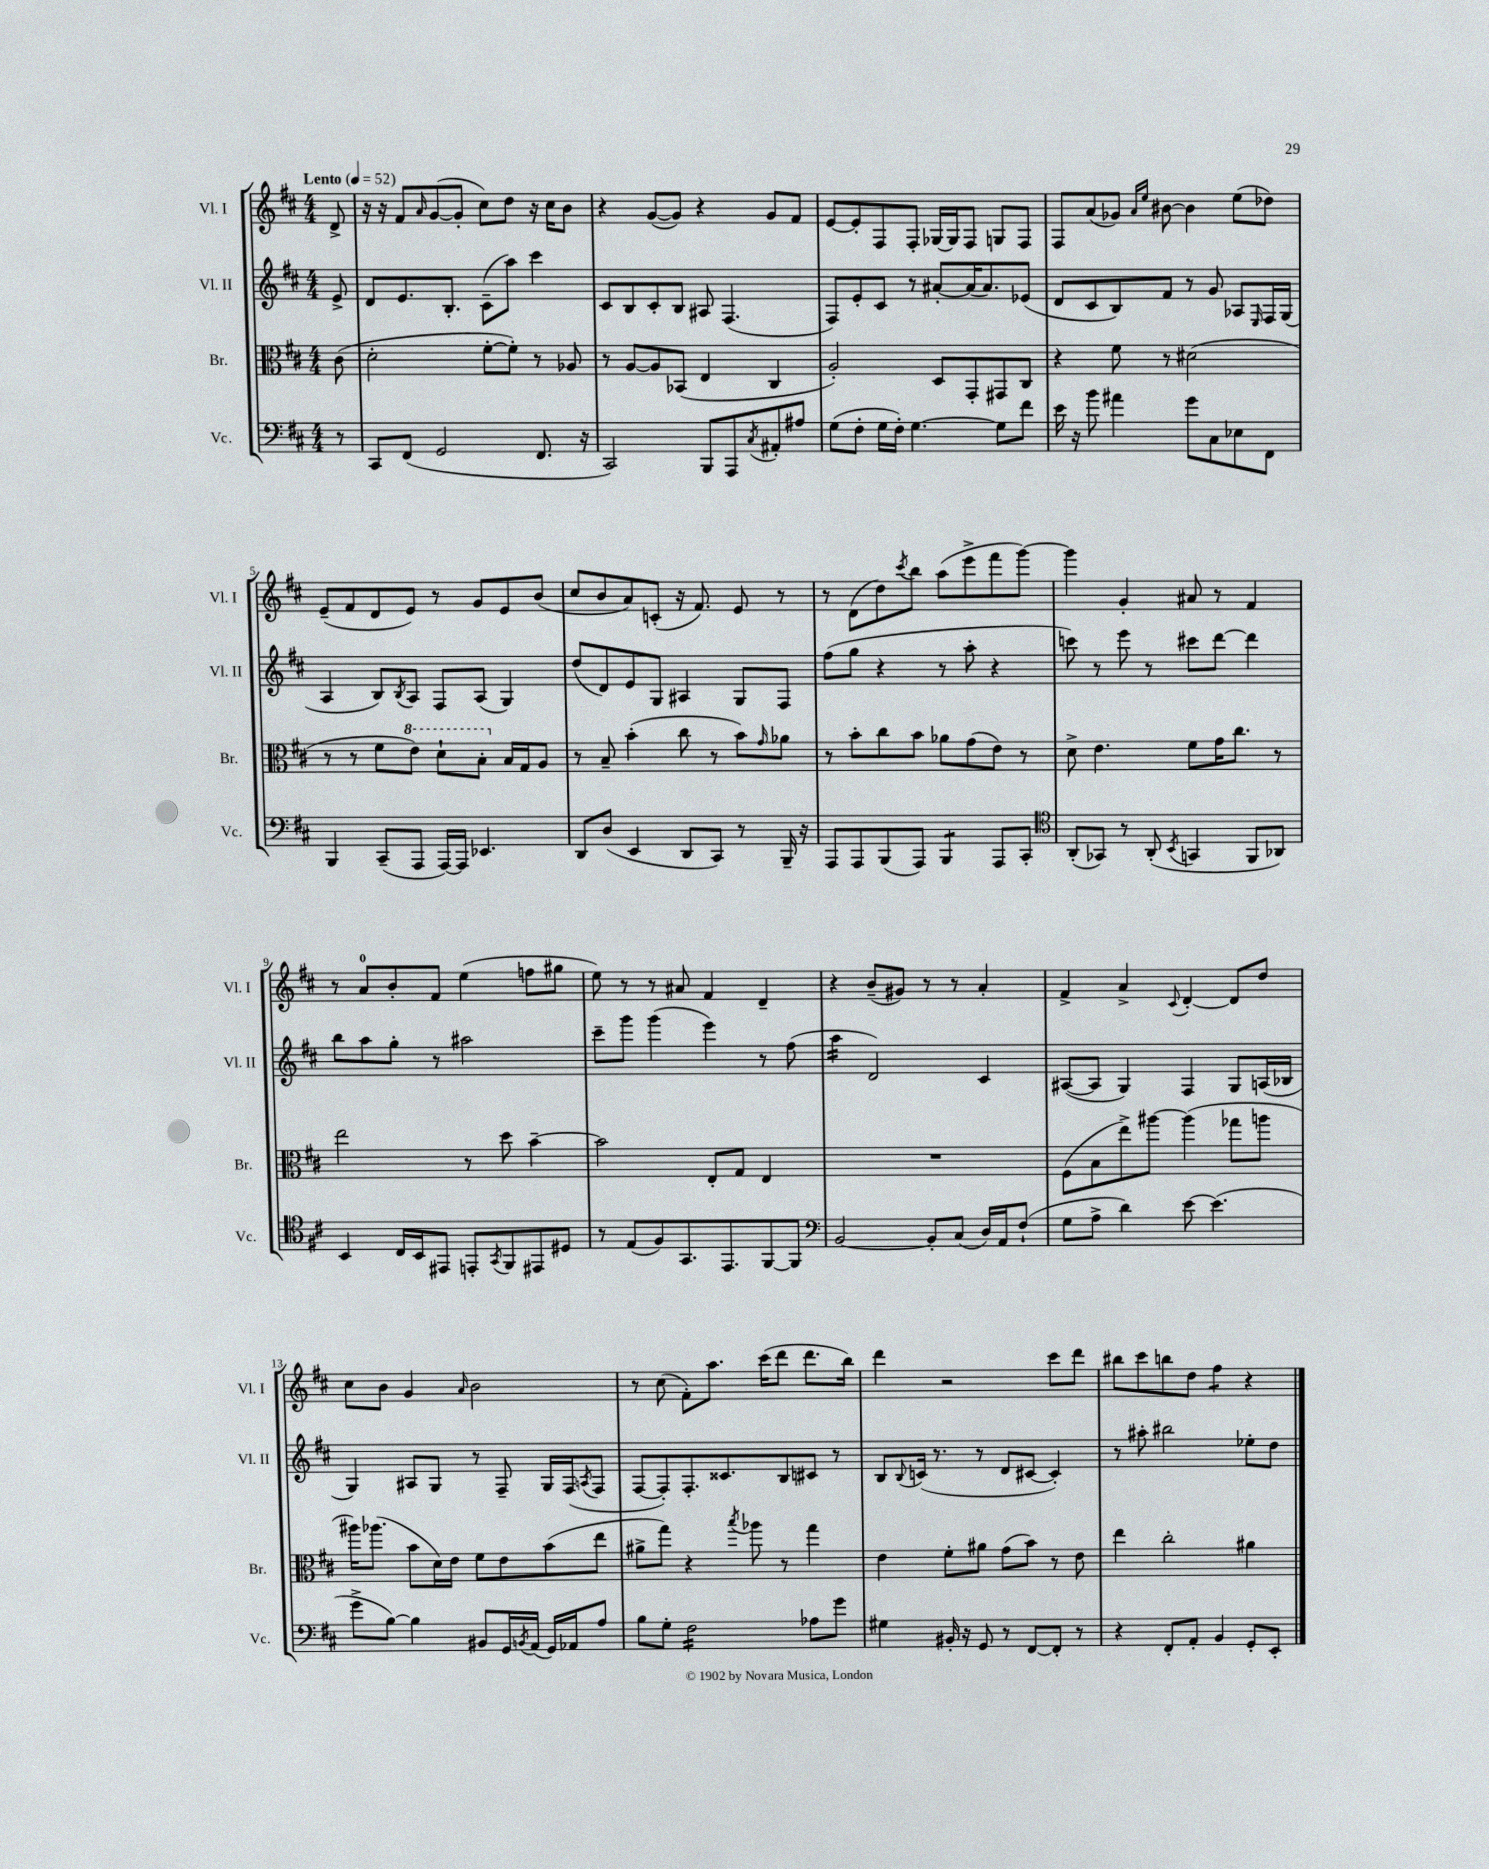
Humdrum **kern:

**kern	**kern	**kern	**kern
*part4	*part3	*part2	*part1
*staff4	*staff3	*staff2	*staff1
*I"Vc.	*I"Br.	*I"Vl. II	*I"Vl. I
*I'Vc.	*I'Br.	*I'Vl. II	*I'Vl. I
*clefF4	*clefC3	*clefG2	*clefG2
*k[f#c#]	*k[f#c#]	*k[f#c#]	*k[f#c#]
*M4/4	*M4/4	*M4/4	*M4/4
*MM52	*MM52	*MM52	*MM52
=	=	=	=
!	!	!	!LO:TX:a:B:t=Lento
8r	(8c#\	8e^/	8d^/
=1	=1	=1	=1
8CC#/L	2d'\	8d/L	16r
.	.	.	16r
(8FF#/J	.	8.e/	8f#/L
.	.	.	16qqa/
2GG/	.	.	([8g/
.	.	8.B'/J	.
.	.	.	8g'/J]
.	[8f#'\L	(8c#~\L	8cc#\L)
.	8f#'\J])	8aa\J)	8dd\J
8.FF#/	8r	4ccc#\	16r
.	.	.	16cc#\KL
.	8A-X/	.	8b\J
16r	.	.	.
=2	=2	=2	=2
2CC#/)	8r	8c#/L	4r
.	[8A/L	8B/	.
.	8A/]	8c#'/	([8g/L
.	(8BB-X/J	8B/J	8g/J])
8BBB/L	4E/	8A#X/	4r
8AAA/	.	(4.F#/	.
8qC#/	.	.	.
8AA#X'/	4C#/	.	8g/L
8A#X/J	.	.	8f#/J
=3	=3	=3	=3
(8G\L	2A'/)	8F#/L)	[8e/L
8F#'\J	.	8e'/	8e'/]
16G\LL	.	8c#/J	8F#/
16F#'\JJ)	.	.	.
[4.G\	.	8r	8F#'/J
.	8D/L	[8a#X'/L	[16G-X/LL
.	.	.	16G-/J]
.	8GG'/	(16a#/K]	8F#/J
.	.	8.a#/)	.
8G\L]	8GG#X/	.	8Gn/L
8f#\J	8C#/J	(8e-X/J	8F#/J
=4	=4	=4	=4
16e\	4r	8d/L	8F#/L
16r	.	.	.
8b\	.	8c#/	(8a/
4a#X\	8f#\	8B/)	8g-X/J)
.	.	.	16qqa/LL
.	.	.	16qqee/JJ
.	8r	8f#/J	[8b#X\
8g\L	(2d#X\	8r	4b#\]
8C#\	.	8g/	.
8E-X\	.	8A-X/L	(8ee\L
.	.	16qqE/	.
8FF#\J	.	16F#/L	8dd-X\J)
.	.	(16G/JJ	.
!!LO:LB:g=z
=5	=5	=5	=5
4BBB/	8r	4A/	(8e~/L
.	8r	.	8f#/
(8CC#~/L	8f#\L	8B/L)	8d/
.	.	8qB/	.
*	*8va	*	*
8AAA/J	8ee\J)	8A/J	8e/J)
[16AAA/LL)	8dd`\L	8F#/L	8r
16AAA/JJ]	.	.	.
4.EE-X/	8b'\J	(8A/J	8g/L
*	*X8va	*	*
.	16B/LL	4G/)	8e/
.	16G/J	.	.
.	8A/J	.	(8b/J
=6	=6	=6	=6
8DD/L	8r	(8dd/L	8cc#/L
(8D/J	8B~/	8d/)	8b/
4EE/	(4b'\	8e/	8a/)
.	.	8G/J	(8cn'/J
8DD/L	8cc#\	4A#X/	16r
.	.	.	8.f#/)
8CC#/J)	8r	.	.
8r	8b\L)	8G/L	8e/
.	16qqg/	.	.
16BBB~/	8a-X\J	8F#/J	8r
16r	.	.	.
=7	=7	=7	=7
8AAA/L	8r	(8ff#\L	8r
8AAA/	8b'\L	8gg\J	(8d\L
(8BBB/	8cc#\	4r	8dd\)
.	.	.	8qccc#/
8AAA/J)	8b\J	.	8bb\J
*tremolo	*	*	*
8BBB/L	8a-X\L	8r	(8aa\L
8BBB/J	(8g\	8aa'\	8eee^\
*Xtremolo	*	*	*
8AAA/L	8e\J)	4r	8fff#\
8CC#'/J	8r	.	[8ggg\J)
=8	=8	=8	=8
*clefC4	*	*	*
(8AA'/L	8d^\	8cccn\)	4ggg\]
8GG-X/J)	4.e\	8r	.
8r	.	8eee\	4g'/
(8AA'/	.	8r	.
8qBB/	.	.	.
4GGn/	8f#\L	8ccc#X\L	8a#X/
.	16g\K	[8ddd\J	8r
.	8.cc#\J	.	.
8FF#/L	.	4ddd\]	4f#/
8AA-X/J)	8r	.	.
!!LO:LB:g=z
=9	=9	=9	=9
4BB/	2ee\	8bb\L	8r
.	.	8aa\	8a/L
16C#/LL	.	8gg'\J	8b'/
16BB/J	.	.	.
8EE#X/J	.	8r	8f#/J
8EEn'/L	8r	2aa#X\	(4ee\
8qGG/	.	.	.
8FF#/	8dd\	.	.
8EE#X/	[4b~\	.	8ffn\L
8D#X/J	.	.	8gg#X\J
=10	=10	=10	=10
8r	2b\]	8ccc#~\L	8ee\)
(8E/L	.	8ggg\J	8r
8F#/)	.	(4ggg\	8r
8.GG/	.	.	8a#X/
.	8E'/L	4eee\)	4f#/
8.EE/	.	.	.
.	8G/J	.	.
[8FF#/	4E/	8r	4d~/
8FF#/J]	.	(8ff#\	.
=11	=11	=11	=11
*clefF4	*	*	*
*	*	*tremolo	*
[2BB/	1r	16aa\LL	4r
.	.	16aa\	.
.	.	16aa\	.
.	.	16aa\JJ	.
*	*	*Xtremolo	*
.	.	2d/)	(8b~/L
.	.	.	8g#X/J)
8BB'/L]	.	.	8r
(8C#/J	.	.	8r
16D/LL)	.	4c#/	4a'/
16AA/J	.	.	.
(8F#`/J	.	.	.
=12	=12	=12	=12
8G\L	(8F#\L	([8A#X/L	4f#^/
8A^\J	8B\	8A#/J]	.
4d\)	8ee^\)	4G/)	4a^/
.	[8aa#X\J	.	.
.	.	.	8qqc#/
[8e\	(4aa#\]	4F#/	[4d'/
(4.e\]	.	.	.
.	8gg-X\L	8G/L	8d/L]
.	8aan\J	(16An/L	8dd/J
.	.	16B-X/JJ	.
!!LO:LB:g=z
=13	=13	=13	=13
8g^\L	16aa#X\KL)	4G/)	8cc#\L
.	(8.aa-X\J	.	.
[8B\J)	.	.	8b\J
4B\]	8b\L	8A#X/L	4g/
.	16d\L)	8G/J	.
.	16e\JJ	.	.
.	.	.	16qqa/
8BB#X/L	8f#\L	8r	2b\
16GG/L	8e\	8F#~/	.
8qBBn/	.	.	.
(16AA/JJ	.	.	.
16GG/LL)	(8b\	16G/LL	.
16AA-X/J	.	(16F#/J	.
.	.	8qAn/	.
8A/J	8ee\J	8F#/J	.
=14	=14	=14	=14
8B\L	8a#X^\L	[8F#/L	8r
8G'\J	8gg\J)	8F#'/])	(8cc#\
*tremolo	*	*	*
16F#\LL	4r	8.F#'/	8f#'\L)
16F#\	.	.	.
16F#\	.	.	8.aa\J
16F#\	.	8.c##X/	.
.	8qbb/	.	.
16F#\	8aa-X\	.	.
16F#\	.	.	(16ccc#\KL
16F#\	8r	8B/	8ddd\J
16F#\JJ	.	.	.
*Xtremolo	*	*	*
8A-X\L	4gg\	8c#X/J	8.ddd\L
8g\J	.	8r	.
.	.	.	16bb\Jk)
=15	=15	=15	=15
4G#X\	4e\	8B/L	4ddd\
.	.	8qqB/	.
.	.	(16cn/Jk	.
.	.	8.r	.
16BB#X'/	8f#'\L	.	2r
16r	.	.	.
8GG/	8a#X\J	8r	.
8r	(8g\L	8d/L	.
[8FF#/L	8b\J)	[8c#X/J	.
8FF#'/J]	8r	4c#'/])	8ccc#\L
8r	8e\	.	8ddd\J
=16	=16	=16	=16
4r	4ee\	8r	8bb#X\L
.	.	8aa#X'\	8ccc#\
8FF#'/L	2cc#'\	2bb#X\	8bbn\
8AA'/J	.	.	8dd\J
*	*	*	*tremolo
4BB/	.	.	8ff#\L
.	.	.	8ff#\J
*	*	*	*Xtremolo
8GG'/L	4a#X\	8ee-X'\L	4r
8EE'/J	.	8dd\J	.
==	==	==	==
*-	*-	*-	*-
